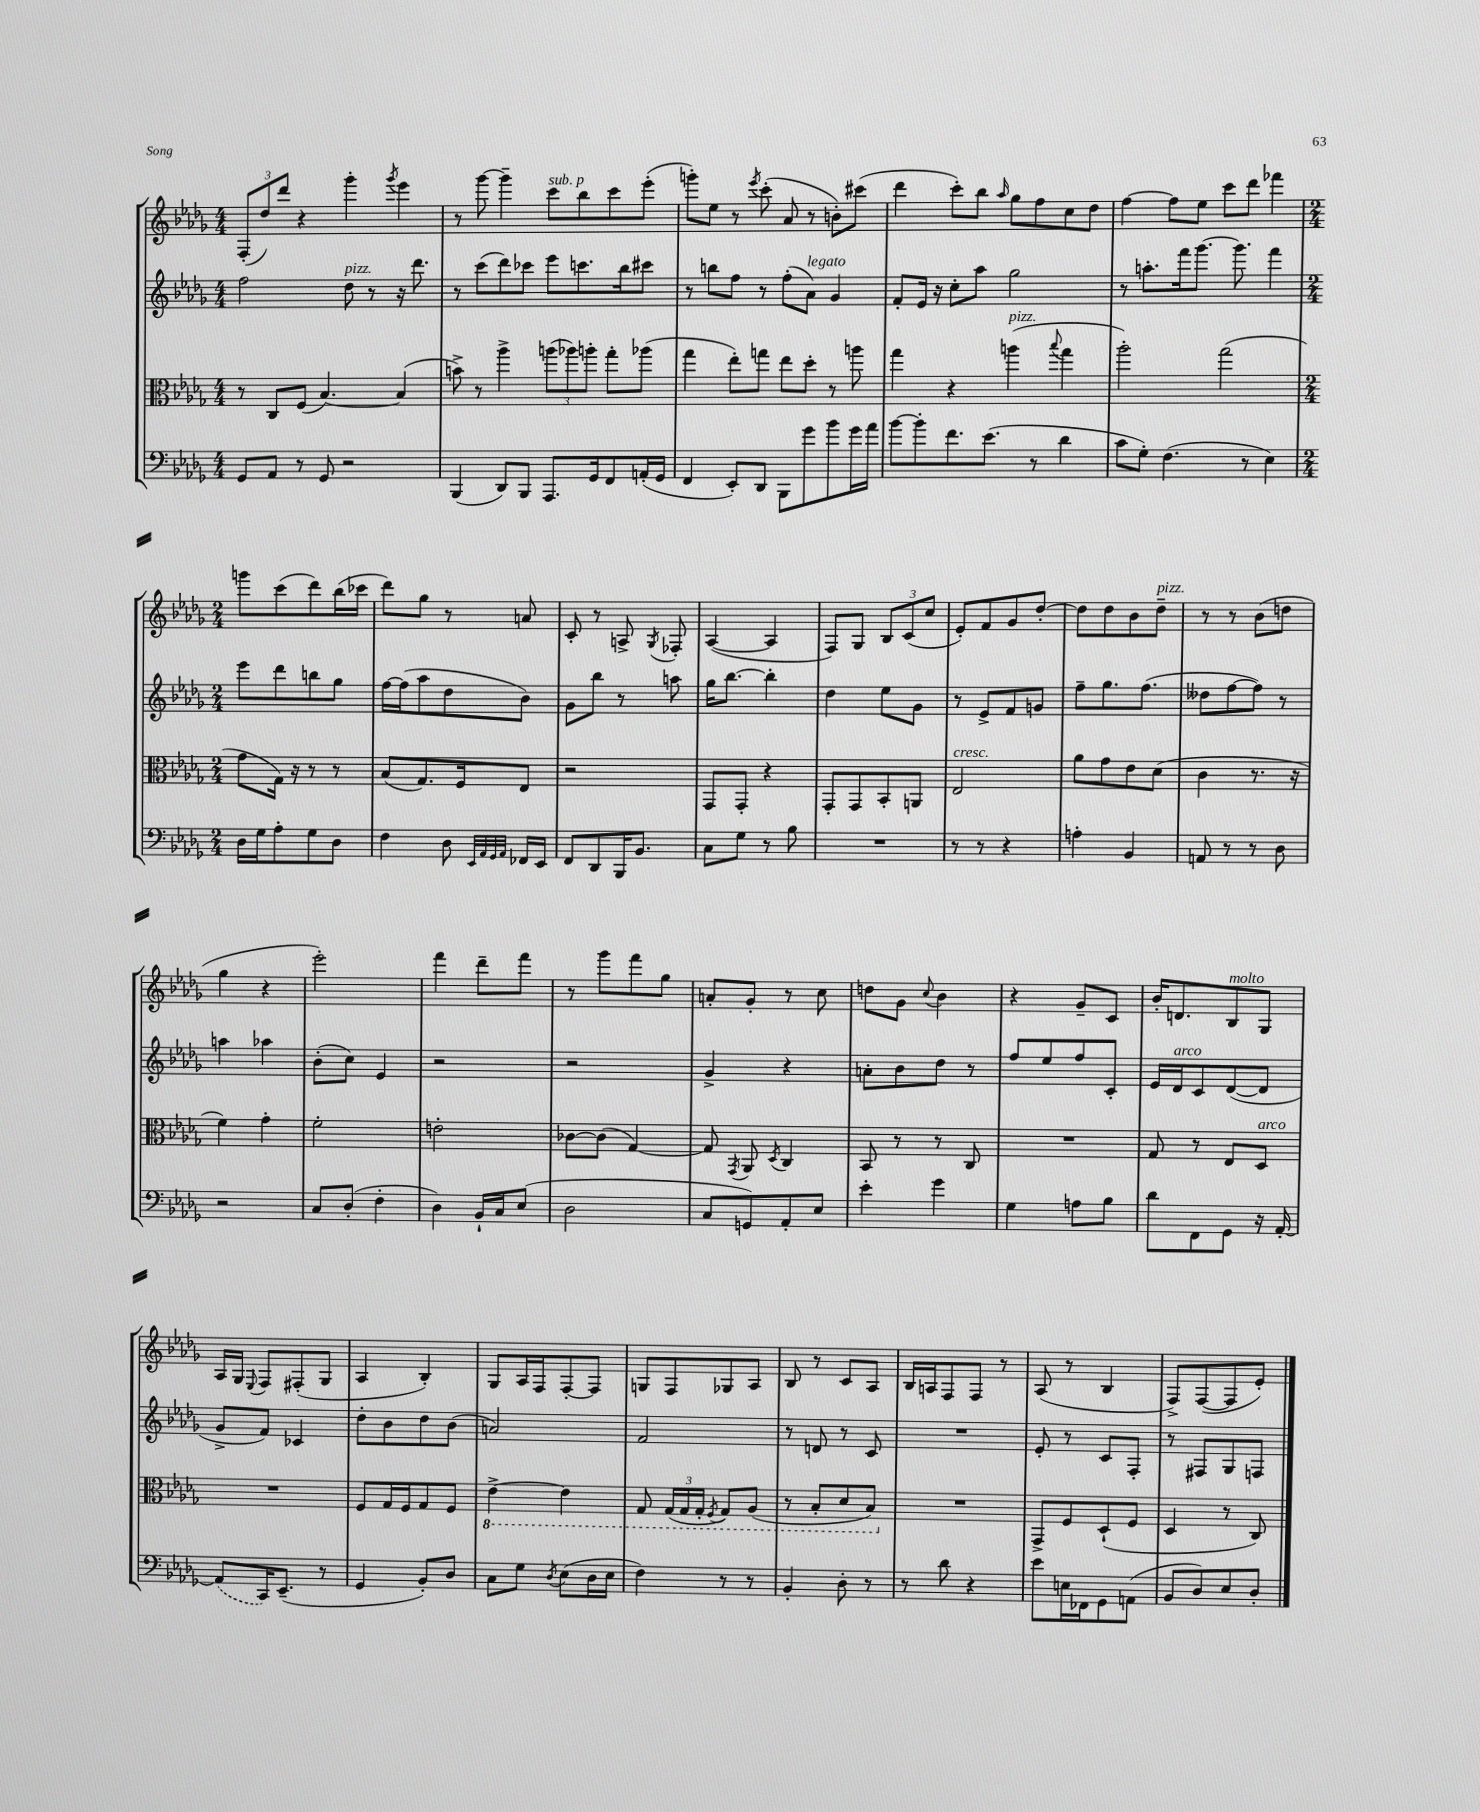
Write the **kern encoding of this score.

**kern	**kern	**kern	**kern
*part4	*part3	*part2	*part1
*staff4	*staff3	*staff2	*staff1
*clefF4	*clefC3	*clefG2	*clefG2
*k[b-e-a-d-g-]	*k[b-e-a-d-g-]	*k[b-e-a-d-g-]	*k[b-e-a-d-g-]
*M4/4	*M4/4	*M4/4	*M4/4
=9	=9	=9	=9
8GG-/L	8r	2ff\	(12F'/L
.	.	.	12dd-/)
8AA-/J	8C/L	.	.
.	.	.	12ddd-/J
8r	(8F/J	.	4r
8GG-/	[4.B-/)	.	.
!	!	!LO:TX:a:i:t=pizz.	!
2r	.	8dd-\	4ggg-'\
.	.	8r	.
.	.	.	8qggg-/
.	(4B-/]	16r	4eee-\
.	.	8.ddd-\	.
=10	=10	=10	=10
(4BBB-/	8bn^\)	8r	8r
.	8r	(8ccc\L	[8ggg-\
8DD-/L)	4aa-^\	8ddd-\)	4ggg-~\]
8BBB-/J	.	8ccc-X\J	.
!	!	!	!LO:TX:a:i:t=sub. p
8.AAA-/L	(12aan\L	8eee-\L	8ccc\L
.	12aa-X\)	.	.
.	.	8.cccn\	8bb-\
.	12aan'\J	.	.
16GG-/k	.	.	.
8FF/	8gg-'\L	.	8ccc\
.	.	16bb-\k	.
(16AAn'/L	(8aa-X\J	8ccc#X\J	(8eee-'\J
16GG-/JJ	.	.	.
=11	=11	=11	=11
4FF/	4gg-\	8r	8gggn'\L)
.	.	8bbn\L	8ee-\J
8EE-'/L)	8ee-'\L)	8ff\J	8r
.	.	.	8qeee-/
8DD-/J	8ggn\J	8r	(8ccc'\
8BBB-\L	8ee-\L	(8ff'\L	8a-/
!	!	!LO:TX:a:i:t=legato	!
8g-\	8dd-'\J	8a-\J)	8r
8b-\	8r	4g-/	8bn'\L)
16g-\L	8aan\	.	(8ccc#X\J
16a-\JJ	.	.	.
=12	=12	=12	=12
[8b-\L	4gg-\	8f'/L	4ddd-\
8b-'\]	.	16e-/Jk	.
.	.	16r	.
8.f\	4r	8cc'\L	8ccc'\L)
.	.	8aa-\J	8bb-\J
(8.e-\J	.	.	.
.	.	.	16qqaa-/
!	!LO:TX:a:i:t=pizz.	!	!
.	(4aan\	2gg-\	8gg-\L
8r	.	.	8ff\
.	8qqbb-/	.	.
4d-\	4gg-\	.	8cc\
.	.	.	8dd-\J
=13	=13	=13	=13
8c\L	2aa-'\)	8r	[4ff\
8G-'\J)	.	8.aan'\L	.
(4.F\	.	.	8ff\L]
.	.	16fff\k	.
.	.	[8.ggg-\J	8ee-\J
.	(2gg-\	.	8ccc\L
.	.	8.ggg-\]	.
8r	.	.	8ddd-\J
4E-\)	.	4fff\	4fff-X\
!!LO:LB:g=z
=14	=14	=14	=14
*M2/4	*M2/4	*M2/4	*M2/4
16D-\LL	8g-\L	8eee-\L	8gggn\L
16G-\J	.	.	.
8A-'\	16G-\Jk)	8ddd-\	(8ccc\
.	16r	.	.
8G-\	8r	8bbn\	8ddd-\)
8D-\J	8r	8gg-\J	(16bb-\L
.	.	.	16ccc-X\JJ
=15	=15	=15	=15
4F\	(8B-/L	[16ff\LL	8ddd-\L)
.	.	(16ff\J]	.
.	8.G-/)	8aa-\	8gg-\J
8D-\	.	8dd-\	8r
.	16F/k	.	.
32qqEE-/LLL	.	.	.
32qqAA-/	.	.	.
32qqGG-/	.	.	.
32qqAA-/JJJ	.	.	.
16FF-X/LL	8E-/J	8b-\J)	8an/
16EE-/JJ	.	.	.
=16	=16	=16	=16
8FF/L	2r	8g-\L	8c'/
8DD-/	.	8bb-\J	8r
16BBB-/K	.	8r	8An^/
8.BB-/J	.	.	.
.	.	.	8qG-/
.	.	8aan\	8F-X'/
=17	=17	=17	=17
8C\L	8GG-/L	16gg-\KL	([4A-/
.	.	[8.bb-\J	.
8G-\J	8GG-'/J	.	.
8r	4r	4bb-'\]	4A-/]
8B-\	.	.	.
=18	=18	=18	=18
2r	8GG-'/L	4dd-\	8F/L)
.	8GG-/	.	8G-/J
.	8BB-'/	8ee-\L	12B-/L
.	.	.	(12c/
.	8AAn/J	8g-\J	.
.	.	.	12cc/J
=19	=19	=19	=19
!	!LO:TX:a:i:t=cresc.	!	!
8r	2E-/	8r	8e-'/L)
8r	.	8e-^/L	8f/
4r	.	8f/	8g-/
.	.	8gn/J	[8dd-'/J
=20	=20	=20	=20
4An'\	8a-\L	8ff~\L	8dd-\L]
.	8g-\	8.gg-\	8dd-\
4BB-/	8e-\	.	8b-\
.	.	(8.ff\J	.
!	!	!	!LO:TX:a:i:t=pizz.
.	(8d-\J	.	8dd-~\J
=21	=21	=21	=21
8AAn/	4c\	8dd--X\L	8r
8r	.	[8ff\	8r
8r	8.r	8ff\J])	(8b-\L
8D-\	.	8r	8ddn\J
.	16r	.	.
!!LO:LB:g=z
=22	=22	=22	=22
2r	4f\)	4aan\	4gg-\
.	4g-'\	4aa-X\	4r
=23	=23	=23	=23
8C/L	2f'\	(8b-'\L	2eee-'\)
(8D-'/J	.	8cc\J)	.
4F'\	.	4e-/	.
=24	=24	=24	=24
4D-\)	2en'\	2r	4fff\
16BB-`/LL	.	.	8ddd-~\L
16C/J	.	.	.
(8E-/J	.	.	8fff\J
=25	=25	=25	=25
2D-\	[8c-X\L	2r	8r
.	(8c-\J]	.	8ggg-\L
.	[4G-/)	.	8fff\
.	.	.	8gg-\J
=26	=26	=26	=26
8C/L	8G-/]	4g-^/	8an'/L
.	8qGG-/	.	.
8GGn/)	8AA-/	.	8g-'/J
.	8qD-/	.	.
8AA-'/	4C/	4r	8r
8E-/J	.	.	8cc\
=27	=27	=27	=27
4e-'\	8BB-/	8an'\L	8ddn\L
.	8r	8b-\	8g-\J
.	.	.	8qqcc/
4g-\	8r	8dd-\J	4b-\
.	8C/	8r	.
=28	=28	=28	=28
4G-\	2r	8ff/L	4r
.	.	8ee-/	.
8An\L	.	8ff/	8g-~/L
8B-\J	.	8c'/J	8c/J
=29	=29	=29	=29
8d-\L	8G-/	16e-/LL	16b-'/KL
!	!	!LO:TX:a:i:t=arco	!
.	.	16d-/J	8.dn/
8FF\	8r	8c/	.
!	!	!	!LO:TX:a:i:t=molto
8GG-\J	8E-/L	([8d-/	8B-/
!	!LO:TX:a:i:t=arco	!	!
16r	8D-/J	8d-/J]	8G-/J
[16AA-'/	.	.	.
!!LO:LB:g=z
=30	=30	=30	=30
(8AA-/L]	2r	8g-^/L	16A-/LL
.	.	.	16G-/JJ
.	.	.	8qqE-/
16CC/K)	.	8f/J)	8F/L
(8.EE-~/J	.	.	.
.	.	4c-X/	(8F#X'/
8r	.	.	8G-/J
=31	=31	=31	=31
4GG-/	8F/L	8dd-'\L	4A-/
.	16G-/L	8b-\	.
.	16F/J	.	.
8BB-'/L)	8G-/	8dd-\	4B-'/)
8D-/J	8F/J	(8b-\J	.
=32	=32	=32	=32
*	*8ba	*	*
8C\L	[4E-^\	2an/)	8G-/L
8G-\J	.	.	16A-/L
.	.	.	16F/J
8qD-/	.	.	.
(8E-\L	4E-\]	.	[8F'/
16D-\L	.	.	8F/J]
16E-\JJ	.	.	.
=33	=33	=33	=33
4F\)	8GG-/	2f/	8Gn/L
.	(24GG-/LL	.	8F/
.	24GG-/	.	.
.	24GG-'/JJ	.	.
.	8qFF/	.	.
8r	8GG-/L)	.	8G-X/
8r	(8AA-/J	.	8A-/J
=34	=34	=34	=34
4BB-'/	8r	8r	8B-/
.	8BB-'/L	8dn/	8r
8D-'\	8D-/	8r	8c/L
8r	8BB-/J)	8c/	8A-/J
=35	=35	=35	=35
*	*X8ba	*	*
8r	2r	2r	16B-/LL
.	.	.	16An/J
8d-\	.	.	8F/
4r	.	.	8F/J
.	.	.	8r
=36	=36	=36	=36
8e-\L	8GG-^/L	8e-'/	(8A-/
16En\L	8F/	8r	8r
16FF-X\J	.	.	.
8GG-\	(8D-`/	8c/L	4B-/
(8AAn\J	8F/J	8F'/J	.
=37	=37	=37	=37
8BB-/L	4D-/	8r	8F^/L)
8D-/)	.	8F#X/L	([8F/
8E-/	8r	8G-/	8F/]
8D-'/J	8C/)	8Fn/J	8e-'/J)
==	==	==	==
*-	*-	*-	*-
